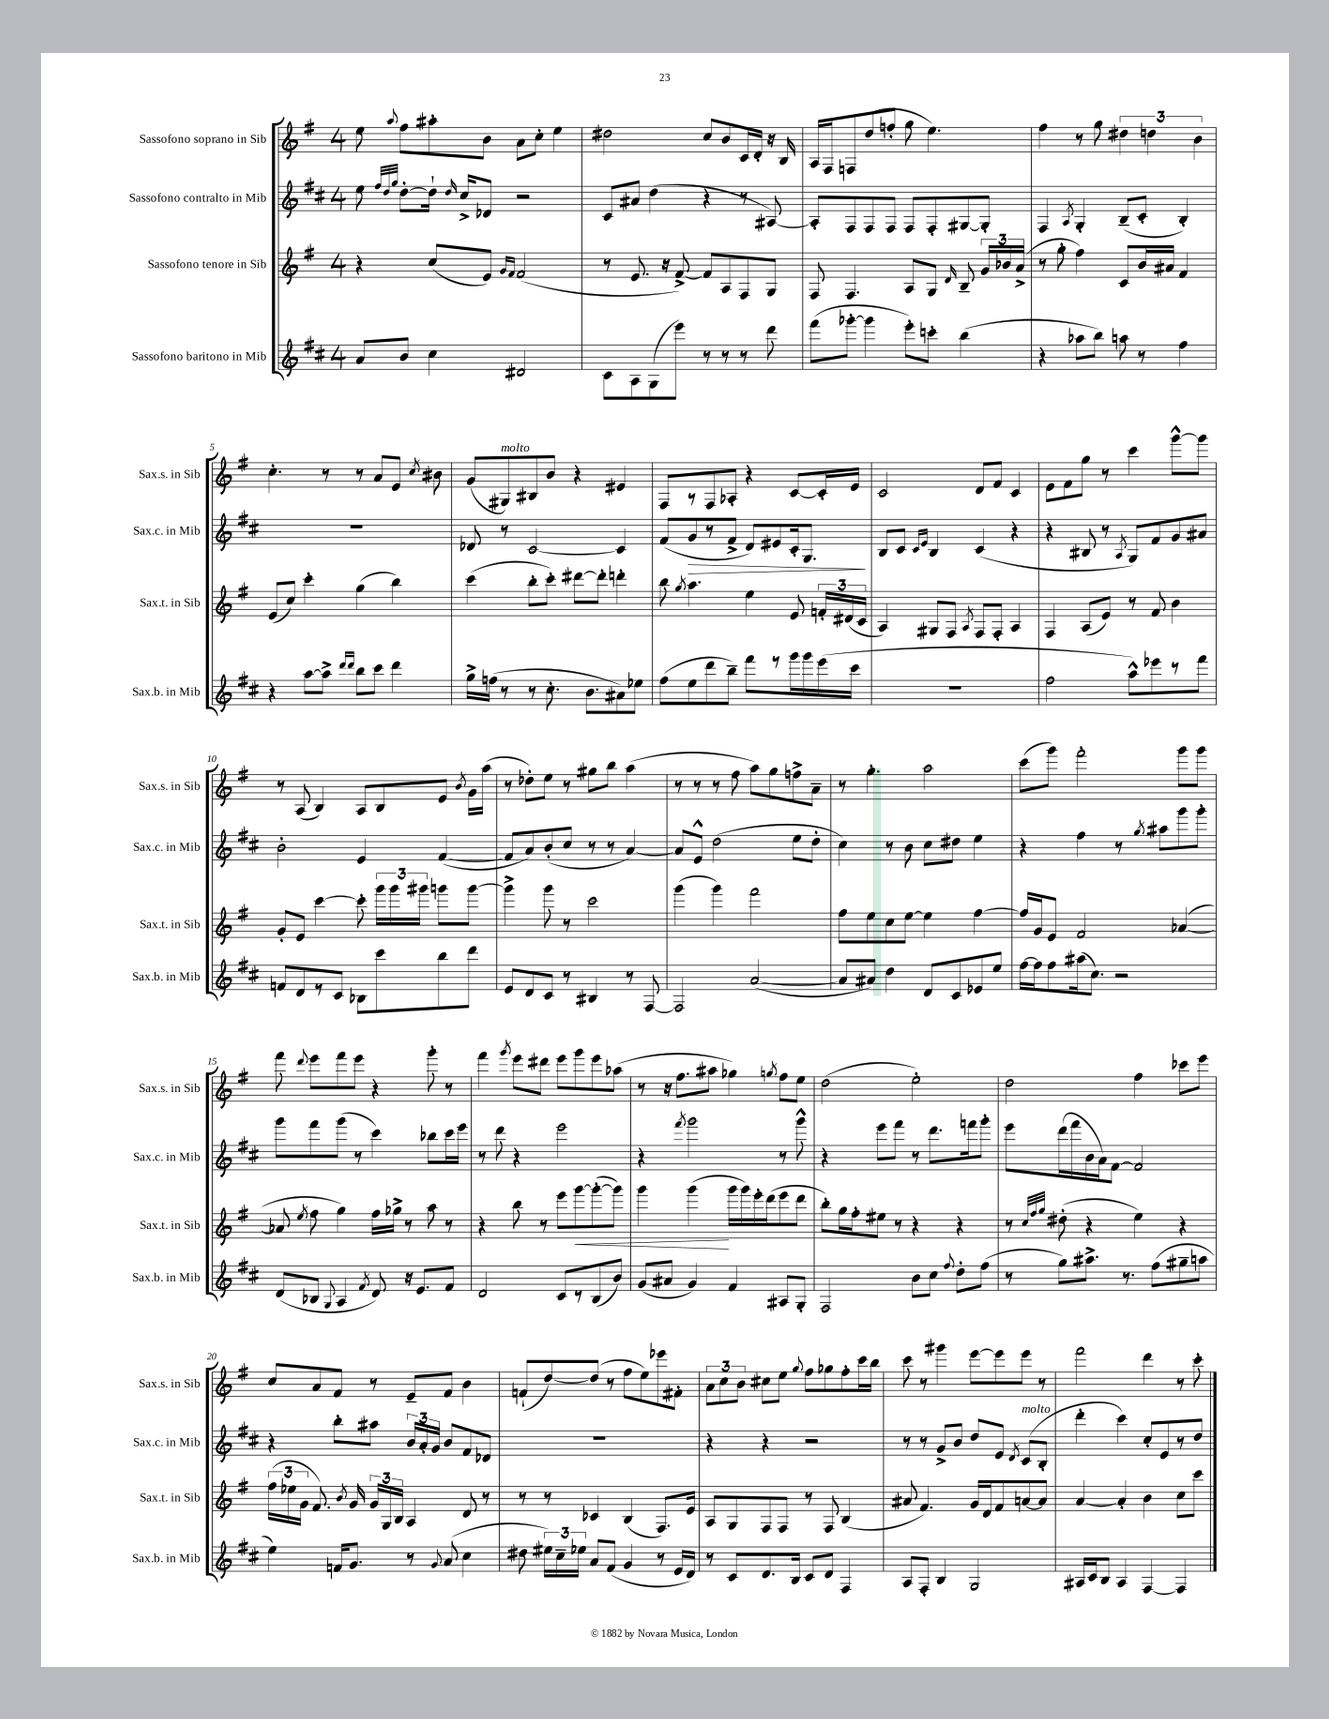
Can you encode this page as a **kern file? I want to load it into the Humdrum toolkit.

**kern	**kern	**kern	**kern
*staff4	*staff3	*staff2	*staff1
*clefG2	*clefG2	*clefG2	*clefG2
*k[f#c#]	*k[f#]	*k[f#c#]	*k[f#]
*M4/4	*M4/4	*M4/4	*M4/4
8a	4r	8ee	8ee
.	.	32qqff#	.
.	.	32qqdd	.
.	.	32qqgg	8qqaa
8b	.	[8dd'	8ff#
4cc#	(8cc	16dd`]	8aa#'
.	.	16qqdd	.
.	.	16cc#^	.
.	8e)	8d-	8b
.	16qqg	.	.
.	16qqf#	.	.
2d#	(2f#	2r	8a
.	.	.	8cc'
.	.	.	4ee
=	=	=	=
8c#	8r	8c#	2dd#
8A	8.e	8a#	.
(8G	.	(4dd	.
.	16r	.	.
8eee)	[8f#^)	.	.
8r	8f#]	4r	8cc
8r	8A	.	8b
8r	8F#	8r	16c
.	.	.	16d'
8ddd	8G	[8A#)	16r
.	.	.	16B
=	=	=	=
(8fff#	8F#	8A#']	16A
.	.	.	16F#
[8ggg-'	4.F#	8F#	8F
4ggg-]	.	8F#	(8dd
.	.	8F#	8ff'
8eee')	8A	8F#	8gg
8ccc'	8G	8F#'	4.ee)
.	16qqd	.	.
(4bb	8B~	[8G#	.
.	24g	8G#']	.
.	24b-	.	.
.	(24a^	.	.
=	=	=	=
4r	8r	4F#	4ff#
.	8gg'	.	.
.	.	8qA	.
8aa-	4ff#)	4G'	8r
8bb)	.	.	8gg
8aa	8c	(8B~	6dd#
8r	16b	8c#'	.
.	.	.	6dd
.	16a#	.	.
4ff#	4f#	4B')	.
.	.	.	6b
=	=	=	=
4r	(8e	1r	4.cc'
.	8cc)	.	.
[8aa	4ccc'	.	.
8aa^]	.	.	8r
16qqddd	.	.	.
16qqddd	.	.	.
8bb	(4gg	.	8r
8ccc#	.	.	8a
4ddd	4bb)	.	8e
.	.	.	8qcc
.	.	.	8b#
=	=	=	=
16gg^	(4ccc	8d-	(8g
(16ff	.	.	.
8r	.	8r	8G#)
8r	8bb'	[2c#	8B#
8.cc#'	8ccc')	.	8b
.	[8ddd#	.	4r
8.b	.	.	.
.	8ddd#']	.	.
8a#)	4ddd'	4c#]	4e#
8ee-	.	.	.
=	=	=	=
(8ff#	8bb	(8f#	8F#
.	8qgg	.	.
8ee	4.aa	8g	8r
8ddd	.	8r	8F#
8bb~)	.	8f#^	8A-'
8fff#	4ee	8d)	4r
8r	.	8e#	.
16ggg	8e	16c#'	[8c
16ggg	.	8.G	.
(16eee	24f'	.	16c']
.	(24d#	.	.
16ccc#	.	.	16e
.	24c	.	.
=	=	=	=
1r	4A)	8B	2c
.	.	8c#	.
.	.	16qqc#	.
.	.	16qqe	.
.	8G#	4B	.
.	8F#	.	.
.	8qA	.	.
.	8F#	(4c#	8d
.	8F#'	.	8f#
.	4A	4r	4c
=	=	=	=
2ff#	4F#	4r	8e
.	.	.	8f#
.	(8A	8B#	8gg
.	8e)	8r	8r
.	.	8qA	.
8aa^^)	8r	8G)	4ccc
8eee-	8f#	8f#	.
8r	4b	8g	[8ggg^^
8fff#	.	8a#	8ggg]
=	=	=	=
8f	8g'	2b'	8r
8d	8e	.	(8A
8r	[4ccc	.	4B)
8c#	.	.	.
8B-	8ccc']	4e	8A
8ccc#	24ggg	.	8B
.	24ggg	.	.
.	24ggg#	.	.
8bb	8ggg	([4f#	8e
.	.	.	8qb
8ddd	[8ggg	.	16g
.	.	.	(16aa
=	=	=	=
8e	4ggg^]	8f#]	8r
8d	.	8a)	8dd-')
8c#	8ggg	(8b'	8ee
8r	8r	8cc#	8r
4B#	2ccc	8r	8gg#
.	.	8r	8bb
8r	.	[4a)	(4aa
[8F#	.	.	.
=	=	=	=
2F#]	(4ggg	8a]	8r
.	.	8e^^	8r
.	4ggg)	(2dd	8r
.	.	.	8ff#
([2a	2fff#	.	8aa)
.	.	.	8gg
.	.	8ee	8ff^
.	.	8dd'	8a~
=	=	=	=
8a]	8ff#	4cc#)	8r
8a#)	8ee	.	4.gg'
4dd	8cc	8r	.
.	[8ee	8b	.
8d	4ee]	8cc#	2aa
8c#	.	8dd#	.
8e-	[4ff#	4ee	.
8ee	.	.	.
=	=	=	=
[16ff#	16ff#]	4r	(8ccc
16ff#]	16g	.	.
8ff#	8e	.	8ggg)
(16aa#	2f#	4ff#	2fff#'
8.cc#)	.	.	.
2r	.	8r	.
.	.	8qgg	.
.	.	8aa#	.
.	([4a-	8ggg	8ggg
.	.	8ggg'	8ggg
=	=	=	=
(8d	8a-]	8ggg	8fff#
.	8qee	.	8qqddd
8B-	8ff#	8fff#	8eee
8qqG	.	.	.
4A	4gg)	(8ggg	8fff#
.	.	8r	8eee
8qf#	.	.	.
8d)	16ff#	4ccc#)	4r
.	16gg-^	.	.
16r	8r	.	.
8.e	.	.	.
.	8aa	8bb-	8ggg'
8f#	8r	16ccc#	8r
.	.	16eee	.
=	=	=	=
2d	4r	8r	4fff#
.	.	8ddd	.
.	.	.	8qggg
.	8bb	4r	8eee
.	8r	.	8ddd#
8c#	8eee	2eee	8eee
8r	[8ggg	.	8ggg
(8B	(8ggg'_	.	8eee
8b)	8ggg])	.	(8aa-
=	=	=	=
(8g	4ggg	4r	8r
8a#	.	.	16r
.	.	.	8.ff#
.	.	8qfff#	.
4g)	(4ggg	2ggg	.
.	.	.	8aa#
4f#	16ggg	.	4gg-)
.	16ggg)	.	.
.	16eee'	.	.
.	(16ddd	.	.
.	.	.	8qgg
8A#	8eee	8r	8ff#
8G'	8ddd	8ggg^^	8ee
=	=	=	=
2F#	8bb')	4r	(2dd
.	16gg	.	.
.	16ff#'	.	.
.	8ee#	8eee	.
.	8r	8fff#	.
8b	4r	8r	2ee')
8cc#	.	8.ddd	.
8qqff#	.	.	.
8dd'	4r	.	.
.	.	16fff	.
(8ff#	.	8ggg'	.
=	=	=	=
8r	8r	8eee	2dd
.	32qqcc	.	.
.	32qqff#	.	.
.	32qqgg	.	.
8gg)	(8dd#'	(16ddd	.
.	.	16fff#	.
8.aa#^	4r	16b	.
.	.	16a)	.
.	.	[8f#	.
8.r	.	.	.
.	4ee)	2f#]	4ff#
(8ff#	.	.	.
8gg#~	4r	.	8ccc-
8aa	.	.	8eee
=	=	=	=
4ee)	(24ff#	4r	8cc
.	24ee-	.	.
.	24g	.	.
.	8.f#)	.	8a
16f	.	8bb'	8f#
.	8qb	.	.
8.g	16g	.	.
.	24g	8aa#	8r
.	24G	.	.
.	24B	.	.
8r	4A	24b	8e~
.	.	24a'	.
.	.	24g	.
8qqg	.	.	.
(8a	.	8b	8f#
4cc#	8d	8f#	4b
.	8r	8d-	.
=	=	=	=
8dd#	8r	1r	(8f`
24ee#)	8r	.	[8dd)
24cc#~	.	.	.
24ee-	.	.	.
8a	4c-	.	(8dd]
(8f#	.	.	8r
4g	(4B	.	8ff#
.	.	.	8ee)
8r	8.F#)	.	8eee-
16e	.	.	8f#'
16d)	16e	.	.
=	=	=	=
8r	8A	4r	12a
.	.	.	12cc
8c#	8G	.	.
.	.	.	12b
8.d	8F#	4r	8cc#
.	8F#	.	8ee
16B	.	.	.
.	.	.	8qqgg
8c#	8r	2r	8ff#
8d	8F#	.	8gg-
4F#	(4B	.	8ff#'
.	.	.	16ccc
.	.	.	16bb
=	=	=	=
8A	8a#	8r	8ccc
8F#'	4.f#)	8r	8r
4B	.	8g^	4ggg#
.	.	8b	.
2G	16g	8dd	[8eee
.	16d	.	.
.	8f#	8e	8eee]
.	.	8qd	.
.	[8a	(8c#	8eee
.	8a]	8B'	8r
=	=	=	=
16A#	[4a	4ddd'	2fff#
16c#	.	.	.
8B	.	.	.
4A#	4a']	4ccc#)	.
[4F#	4b	8cc#'	4ddd
.	.	8e	.
4F#]	8cc	8r	8r
.	8ccc	8dd	8ccc'
==	==	==	==
*-	*-	*-	*-
